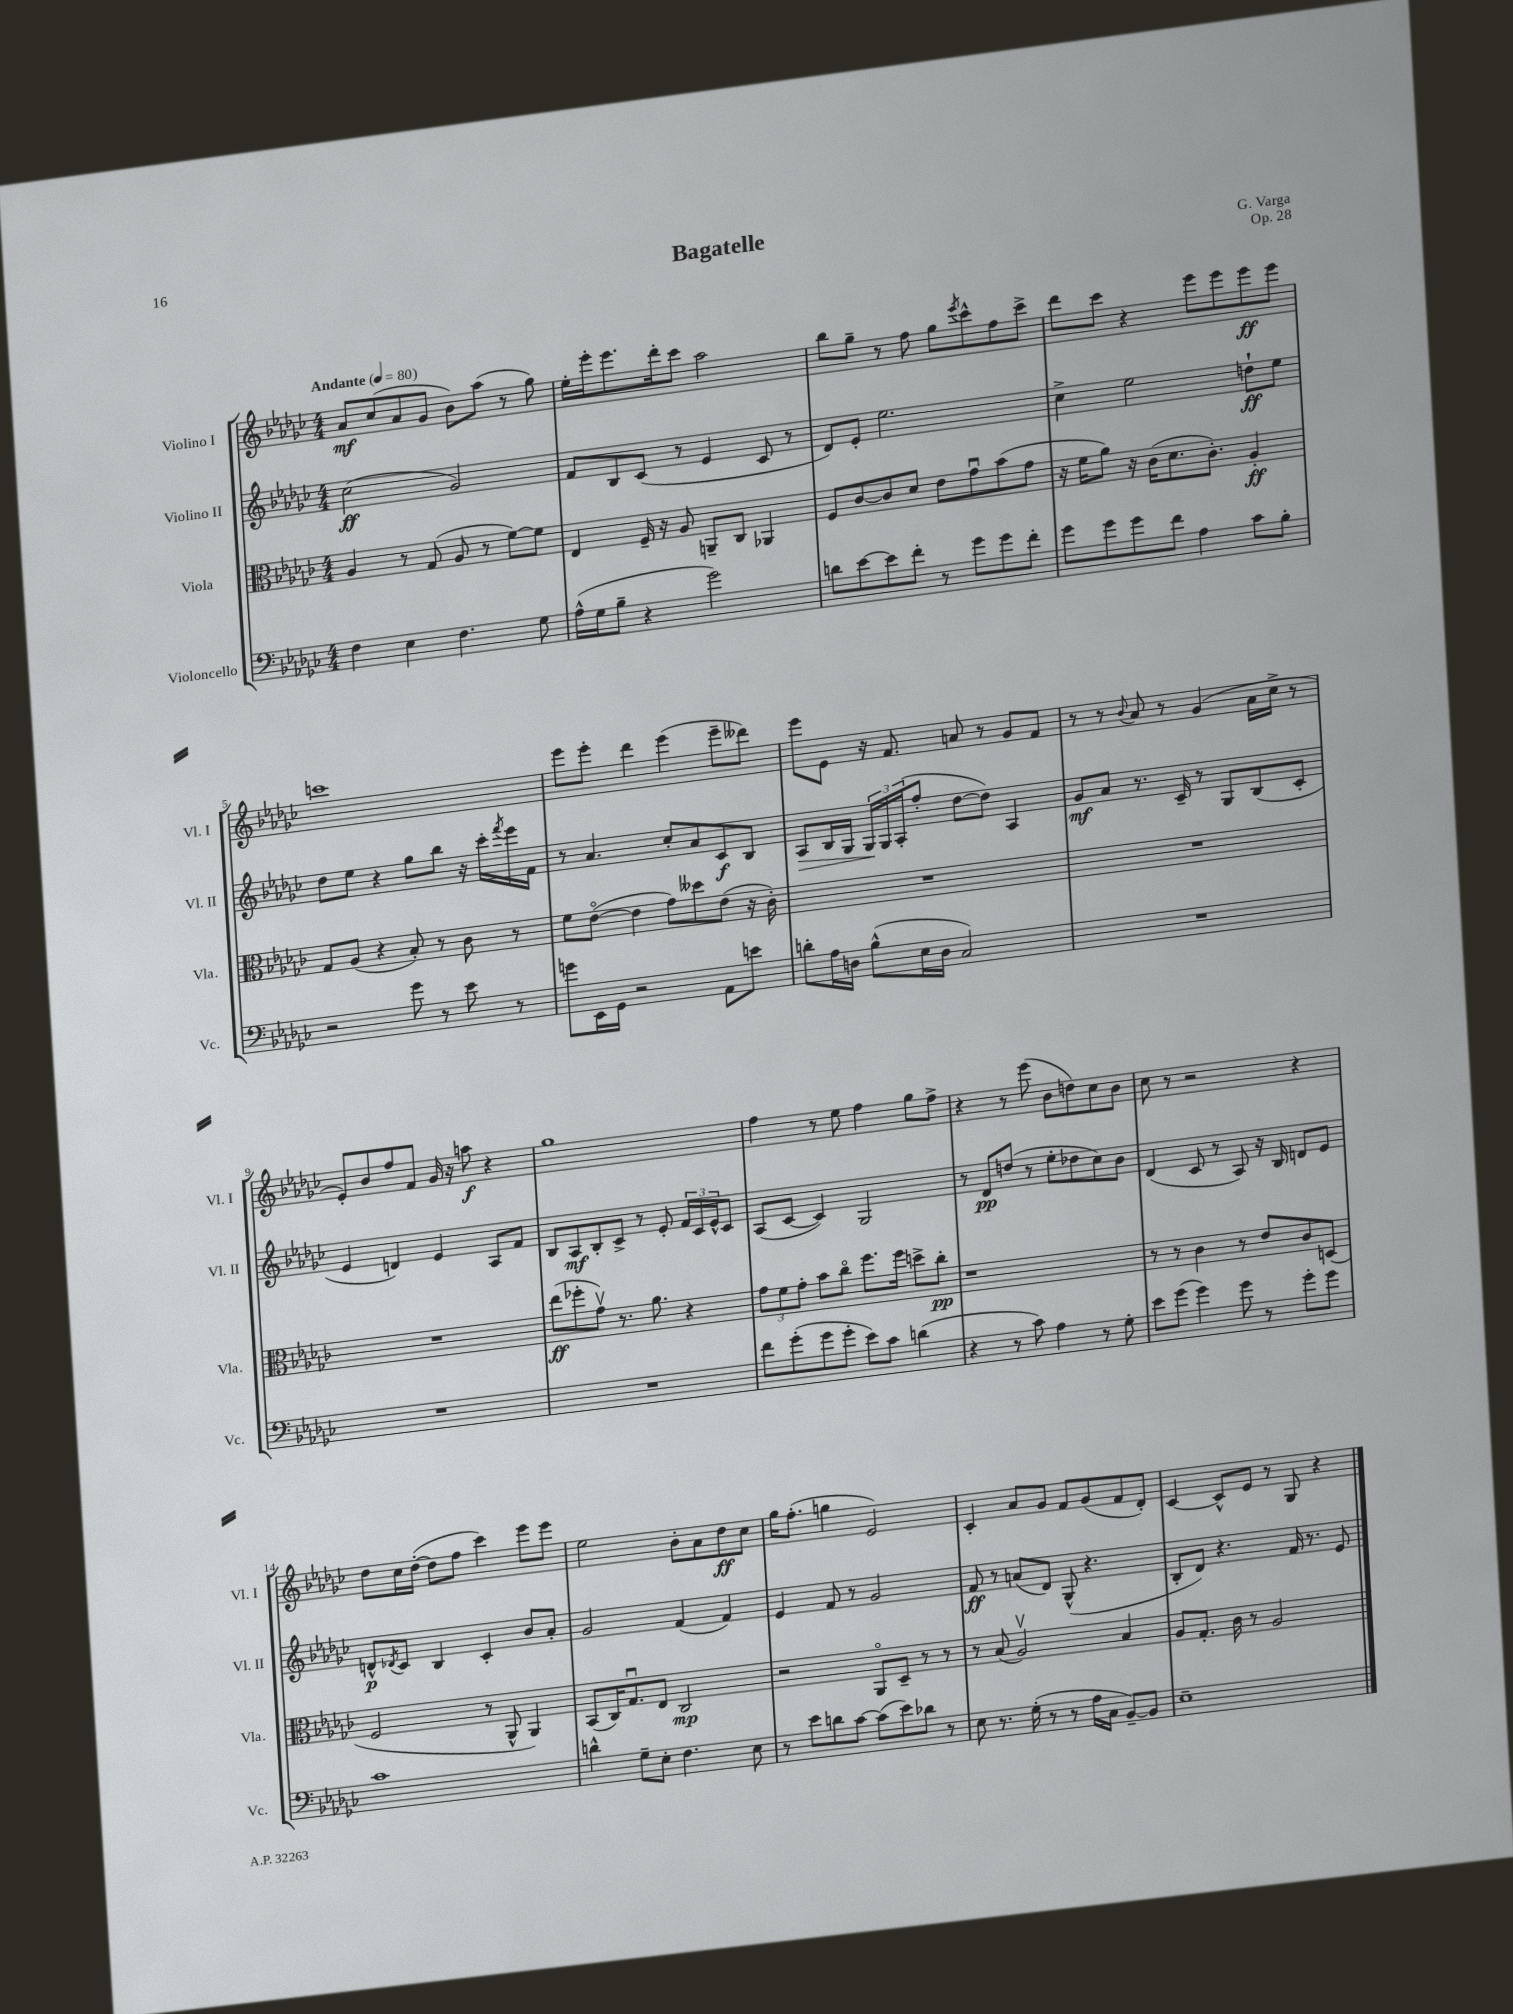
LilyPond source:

\header { title = "Bagatelle" composer = "G. Varga" opus = "Op. 28" }
<<
\new StaffGroup <<
\new Staff = "s0" \with { instrumentName = "Violino I" shortInstrumentName = "Vl. I" } {
    \clef treble \key ges \major \numericTimeSignature \time 4/4 \tempo "Andante" 4 = 80
    aes'8\mf ces''8( aes'8 ges'8 bes'8) aes''8( r8 ges''8) |
    ees''16-. ees'''16-. ees'''8. des'''16-. ces'''8 aes''2 |
    bes''8 ges''8-- r8 f''8 ges''8 \acciaccatura { ees'''8 } ces'''8-^ f''8 ces'''8-> |
    des'''8 ces'''8 r4 ees'''8 ees'''8 ees'''8\ff ees'''8 |
    c'''1 |
    ees'''8 ees'''8-. des'''4 ees'''4( ees'''8-- deses'''8) |
    ees'''8 ees'8 r16 f'8. a'8 r8 ges'8 f'8 |
    r8 r8 \appoggiatura { bes'8 } aes'8 r8 ges'4( aes'16 ces''16-> r8 |
    ees'8-.) bes'8 f''8 f'8 ges'16 r16 a''8\f r4 |
    ges''1 |
    f''4 r8 ees''8 f''4 ges''8 f''8-> |
    r4 r8 ees'''8( bes'8 d''8) ces''8 bes'8 |
    ces''8 r8 r2 r4 |
    des''8 ces''16 des''16~-.( des''8 f''8 ces'''4) ees'''8 ees'''8 |
    ees''2 bes'8-. aes'8 des''8\ff ces''8 |
    ges''16 f''8.-.( g''4 ees'2) |
    ces'4-. aes'8 ges'8 f'8 ges'8( f'8 des'8-.) |
    ces'4~ ces'8-^ ees'8 r8 ges8 r4 \bar "|." |
}
\new Staff = "s1" \with { instrumentName = "Violino II" shortInstrumentName = "Vl. II" } {
    \clef treble \key ges \major \numericTimeSignature \time 4/4
    ces''2\ff( ges'2) |
    f'8 bes8 ces'8( r8 ees'4 ces'8 r8 |
    des'8) ees'8-. ees''2. |
    ces''4-> ees''2 d''8-!\ff ees''8 |
    des''8 ees''8 r4 ges''8 bes''8 r16 ces'''16-. \acciaccatura { f'''8 } ees'''16 f'16 |
    r8 aes'4. ces''8-. aes'8 ces'8\f bes8 |
    aes8\> bes16 ges16 \tuplet 3/2 { ges16\! ges16 aes16-.( } f''8-. des''8~ des''8) aes4 |
    ges'8\mf aes'8 r8. ces'16-- r8 ges8 bes8( ces'8-. |
    ees'4 d'4) ees'4 aes8 f'8 |
    bes8 aes8\mf bes8-. ces'8-> r8 ees'8-. \tuplet 3/2 { f'16 ces'16 ees'16-^ } ces'8 |
    aes8( ces'8~ ces'4) ges2 |
    r8 des'8\pp d''8( r8 ees''8-. des''8 ces''8) bes'8 |
    des'4( ces'8 r8 aes8) r16 bes16 d'8 ees'8 |
    d'8-^\p \acciaccatura { des'8 } ces'8 bes4 ces'4-. bes'8 aes'8-. |
    ges'2 f'4( f'4) |
    ees'4 f'8 r8 ges'2 |
    f'8\ff r8 a'8( des'8) ges8-^( r4. |
    bes8-. des'8) r4. f'16 r8. ees'8 \bar "|." |
}
\new Staff = "s2" \with { instrumentName = "Viola" shortInstrumentName = "Vla." } {
    \clef alto \key ges \major \numericTimeSignature \time 4/4
    aes4 r8 ges8( aes8 r8 f'8~) f'8 |
    ees4 f16-- r16 aes8 a,8-- ces8 aes,4 |
    f8 ces'8~ ces'8 des'8 ees'8 ges'8\downbow bes'8( ges'8 |
    r16 f'16 aes'8) r16 ces'16( des'8. ces'8.-.) aes4-.\ff |
    ges8 aes8( r4 bes8-.) r8 ces'8 r8 |
    f'8 ees'8~\flageolet( ees'4 ges'8) deses''8 ees'8( r16 ces'16-.) |
    R1 |
    R1 |
    R1 |
    ees''8\ff( fes''8-. ges'8\upbow) r8. aes'8. r4 |
    \tuplet 3/2 { ges'8 f'8 ges'8-. } bes'8 ces''8\flageolet f''8. f''16 d''8-> ces''8-.\pp |
    r1 |
    r8 r8 ces'4 r8 ees'8 ces'8 d8( |
    f2 r8 aes,8-^ aes,4) |
    bes,8( ces16) ges8.\downbow ees8 ces2\mp |
    r2 aes,8\flageolet des8-- r8 r8 |
    r8 bes8( aes2\upbow) bes4 |
    aes8 ges8.-. ces'16 r8 aes2 \bar "|." |
}
\new Staff = "s3" \with { instrumentName = "Violoncello" shortInstrumentName = "Vc." } {
    \clef bass \key ges \major \numericTimeSignature \time 4/4
    f4 ees4 f4. ges8 |
    aes16-^( ges16 bes8-- r4 ges'2) |
    d'8 ees'8~ ees'8 f'8-. r8 ges'8 ges'8 f'8-. |
    ges'8 ges'8 ges'8 f'8 aes4 ces'8 bes8-. |
    r2 ges'8 r8 ees'8 r8 |
    g'8 ees,16 ges,16 r2 aes,8 e'8 |
    d'8-. aes16 d16 bes8-^( ees16 d16 ces2) |
    R1 |
    R1 |
    R1 |
    f'8 ges'8-.( ges'8 ges'8-. ees'8) ces'8 d'4( |
    r4 r8 ces'8) aes4 r8 ges8-. |
    ees'8 ges'8( ges'4) ges'8 r8 ges'8-. ges'8 |
    ces'1 |
    d'4-^ ges8-- ees8-. f4. ees8 |
    r8 ees'8 d'8 ces'8~ ces'8( ees'8) des'8 r8 |
    ees8 r8. ges16-.( r8 r8 aes16 ces16 bes,8~--) bes,8 |
    ees1-- \bar "|." |
}
>>
>>
